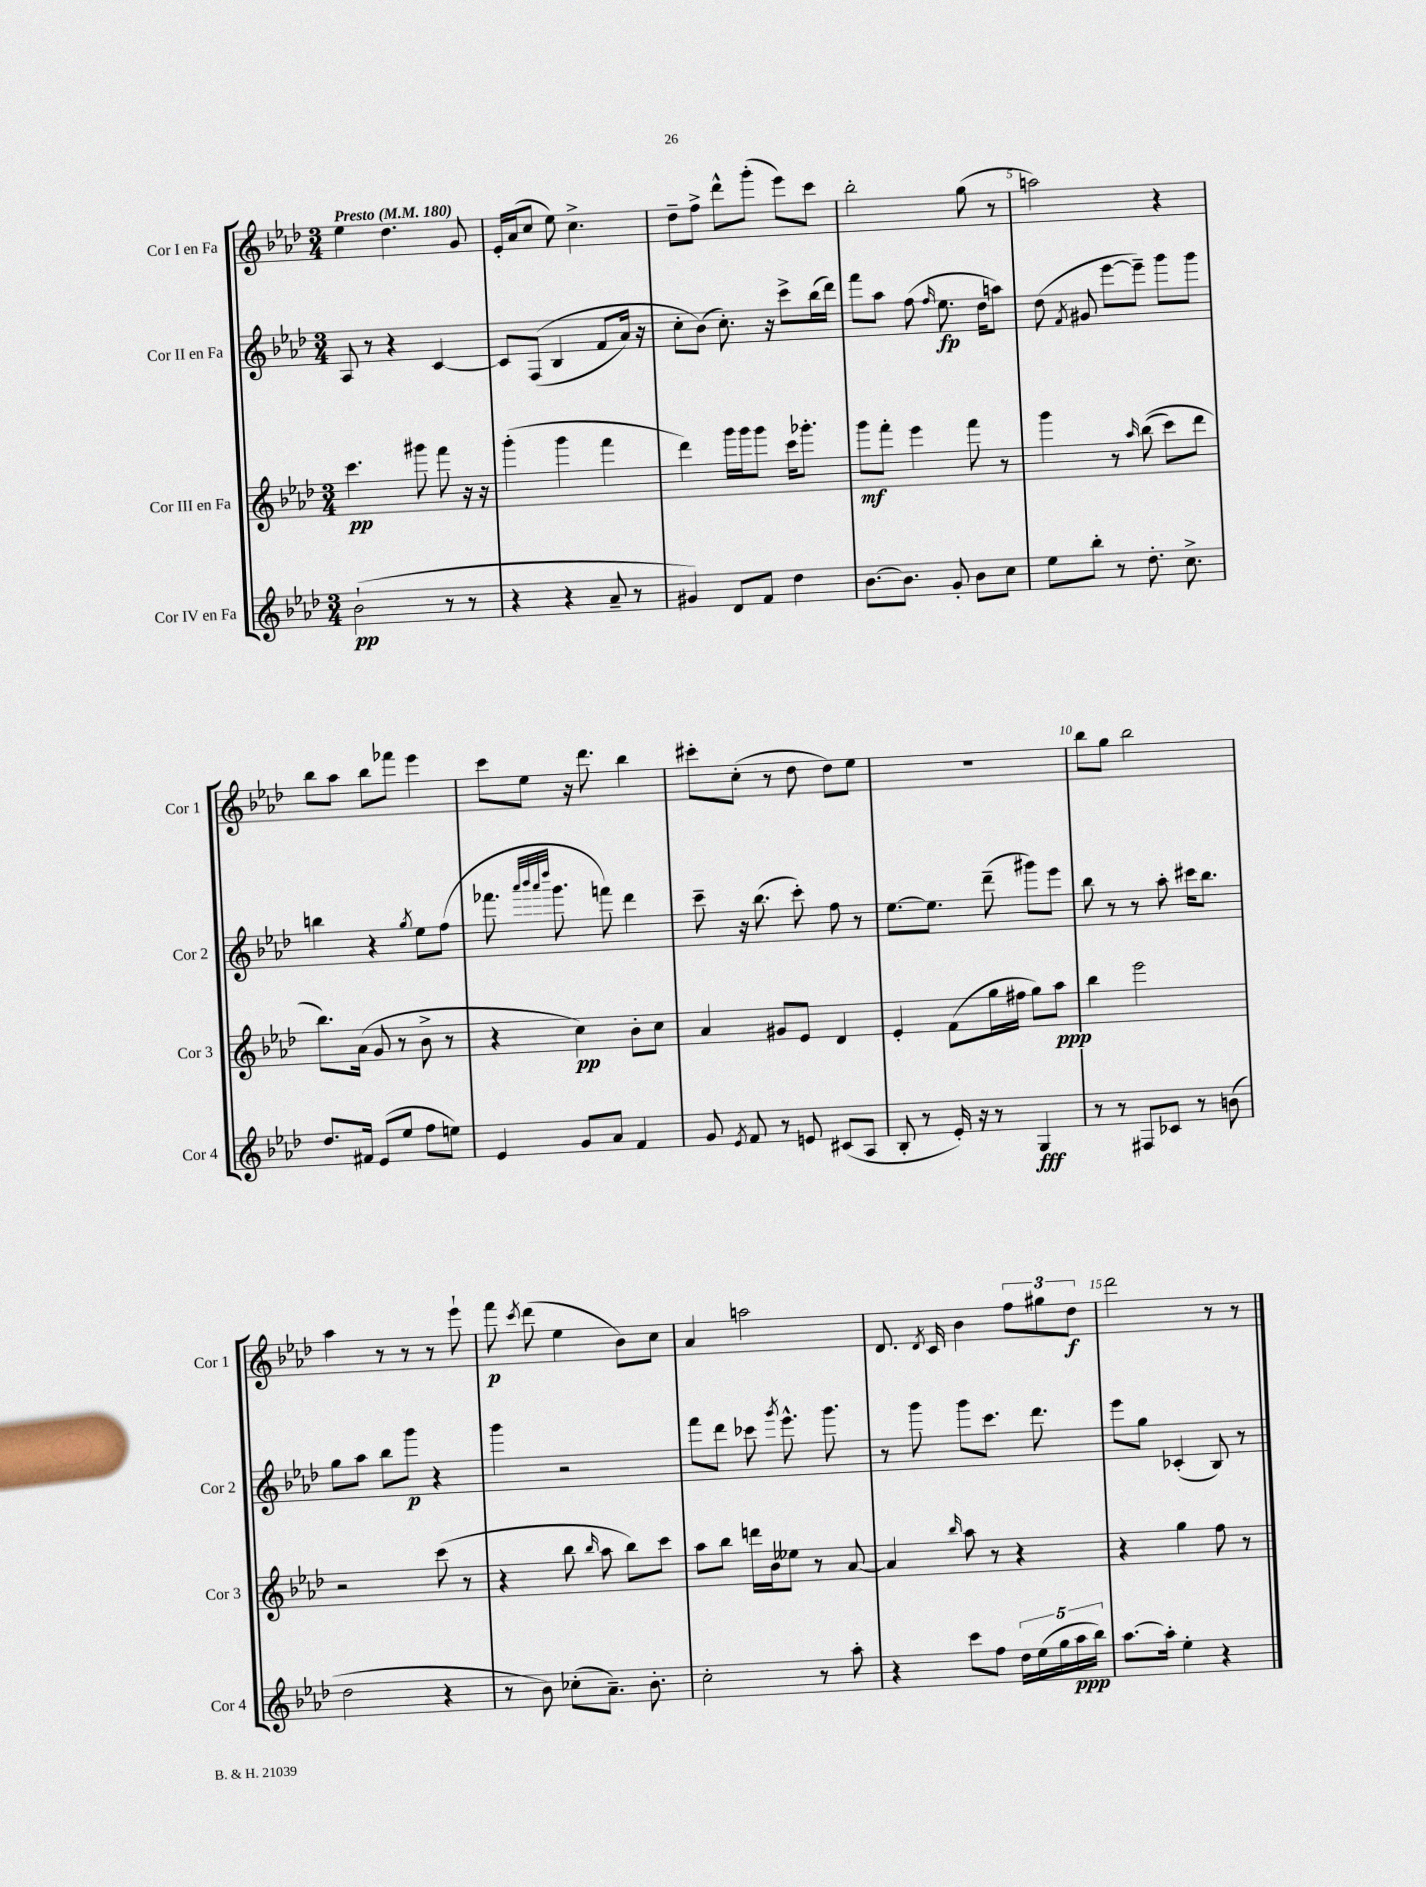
<<
\new StaffGroup <<
\new Staff = "s0" \with { instrumentName = "Cor I en Fa" shortInstrumentName = "Cor 1" } {
    \clef treble \key aes \major \numericTimeSignature \time 3/4 \tempo "Presto" 4 = 180
    \autoBeamOff ees''4 des''4. g'8 |
    ees'16[-. aes'16( c''8] ees''8) c''4.-> |
    des''8[-- f''8]-> des'''8[-^ g'''8]-.( ees'''8[) c'''8] |
    bes''2-. g''8( r8 |
    a''2) r4 |
    bes''8[ aes''8] bes''8[ fes'''8] ees'''4 |
    c'''8[ ees''8] r16 des'''8. bes''4 |
    cis'''8[-. c''8]-.( r8 des''8 des''8[) ees''8] |
    r2. |
    bes''8[ g''8] bes''2 |
    aes''4 r8 r8 r8 ees'''8-! |
    f'''8\p \acciaccatura { c'''8 } des'''8( ees''4 bes'8[) c''8] |
    aes'4 a''2 |
    des'8. \acciaccatura { des'8 } c'16 bes'4 \tuplet 3/2 { f''8[ gis''8 des''8]\f } |
    des'''2 r8 r8 \bar "|." |
}
\new Staff = "s1" \with { instrumentName = "Cor II en Fa" shortInstrumentName = "Cor 2" } {
    \clef treble \key aes \major \numericTimeSignature \time 3/4
    \autoBeamOff aes8 r8 r4 c'4~ |
    c'8[ f8](\( bes4 f'8[ aes'16]) r16 |
    c''8[-. bes'8](\) c''8.-.) r16 c'''8[-> bes''16( des'''16]) |
    f'''8[ aes''8] f''8( \grace { f''16 } ees''8.\fp des''16[ a''8]) |
    des''8( \acciaccatura { f'8 } gis'8 ees'''8[~ ees'''8]--) g'''8[ g'''8] |
    b''4 r4 \acciaccatura { g''8 } ees''8[ f''8]( |
    fes'''8. \grace { aes'''32[ bes'''32 aes'''32 des''''32] } g'''8. f'''8) des'''4 |
    c'''8-- r16 bes''8.( c'''8-.) f''8 r8 |
    ees''8.[~ ees''8.] des'''8--( gis'''8[) ees'''8] |
    bes''8 r8 r8 aes''8-. cis'''16[ bes''8.] |
    g''8[ aes''8] bes''8[ g'''8]\p r4 |
    g'''4 r2 |
    f'''8[ des'''8] ces'''8 \acciaccatura { g'''8 } ees'''8.-^ g'''8. |
    r8 g'''8 g'''8[ c'''8.] des'''8. |
    ees'''8[ g''8] ces'4-.( bes8) r8 \bar "|." |
}
\new Staff = "s2" \with { instrumentName = "Cor III en Fa" shortInstrumentName = "Cor 3" } {
    \clef treble \key aes \major \numericTimeSignature \time 3/4
    \autoBeamOff c'''4.\pp gis'''8 f'''8 r16 r16 |
    g'''4-.( g'''4 f'''4 |
    des'''4) g'''16[ g'''16 g'''8] c'''16[ ges'''8.]-. |
    g'''8[\mf f'''8]-. ees'''4 f'''8 r8 |
    g'''4 r8 \grace { aes''16 } bes''8(\( c'''8[) des'''8] |
    bes''8.[\) aes'16]( g'8 r8 bes'8-> r8 |
    r4 c''4\pp) bes'8[-. c''8] |
    aes'4 gis'8[ ees'8] des'4 |
    ees'4-. f'8[( g''16 fis''16] g''8[) aes''8]\ppp |
    bes''4 ees'''2 |
    r2 c'''8( r8 |
    r4 bes''8 \grace { bes''16 } aes''8 bes''8[) c'''8] |
    aes''8[ bes''8] d'''16[ bes'16 eeses''8] r8 aes'8~ |
    aes'4 \grace { bes''16 } aes''8 r8 r4 |
    r4 g''4 f''8 r8 \bar "|." |
}
\new Staff = "s3" \with { instrumentName = "Cor IV en Fa" shortInstrumentName = "Cor 4" } {
    \clef treble \key aes \major \numericTimeSignature \time 3/4
    \autoBeamOff bes'2-!\pp( r8 r8 |
    r4 r4 aes'8-- r8 |
    gis'4) des'8[ f'8] des''4 |
    bes'8.[~ bes'8.] g'8-. bes'8[ c''8] |
    ees''8[ bes''8]-. r8 des''8.-. c''8.-> |
    des''8.[ fis'16] ees'8[( ees''8] f''8[ e''8]) |
    ees'4 g'8[ aes'8] f'4 |
    g'8 \acciaccatura { ees'8 } f'8 r8 e'8 cis'8[( aes8] |
    bes8-. r8 ees'16-.) r16 r8 g4\fff |
    r8 r8 fis8[ ces'8] r8 b'8( |
    des''2 r4 |
    r8 bes'8) ces''8[-.( aes'8.]--) bes'8.-. |
    c''2-. r8 aes''8-. |
    r4 c'''8[ f''8] \tuplet 5/4 { des''16[ ees''16( g''16 aes''16\ppp bes''16]) } |
    aes''8.[~ aes''16]-. ees''4-. r4 \bar "|." |
}
>>
>>
\layout { \context { \Score \override BarNumber.break-visibility = ##(#f #t #t) barNumberVisibility = #(every-nth-bar-number-visible 5) } }
